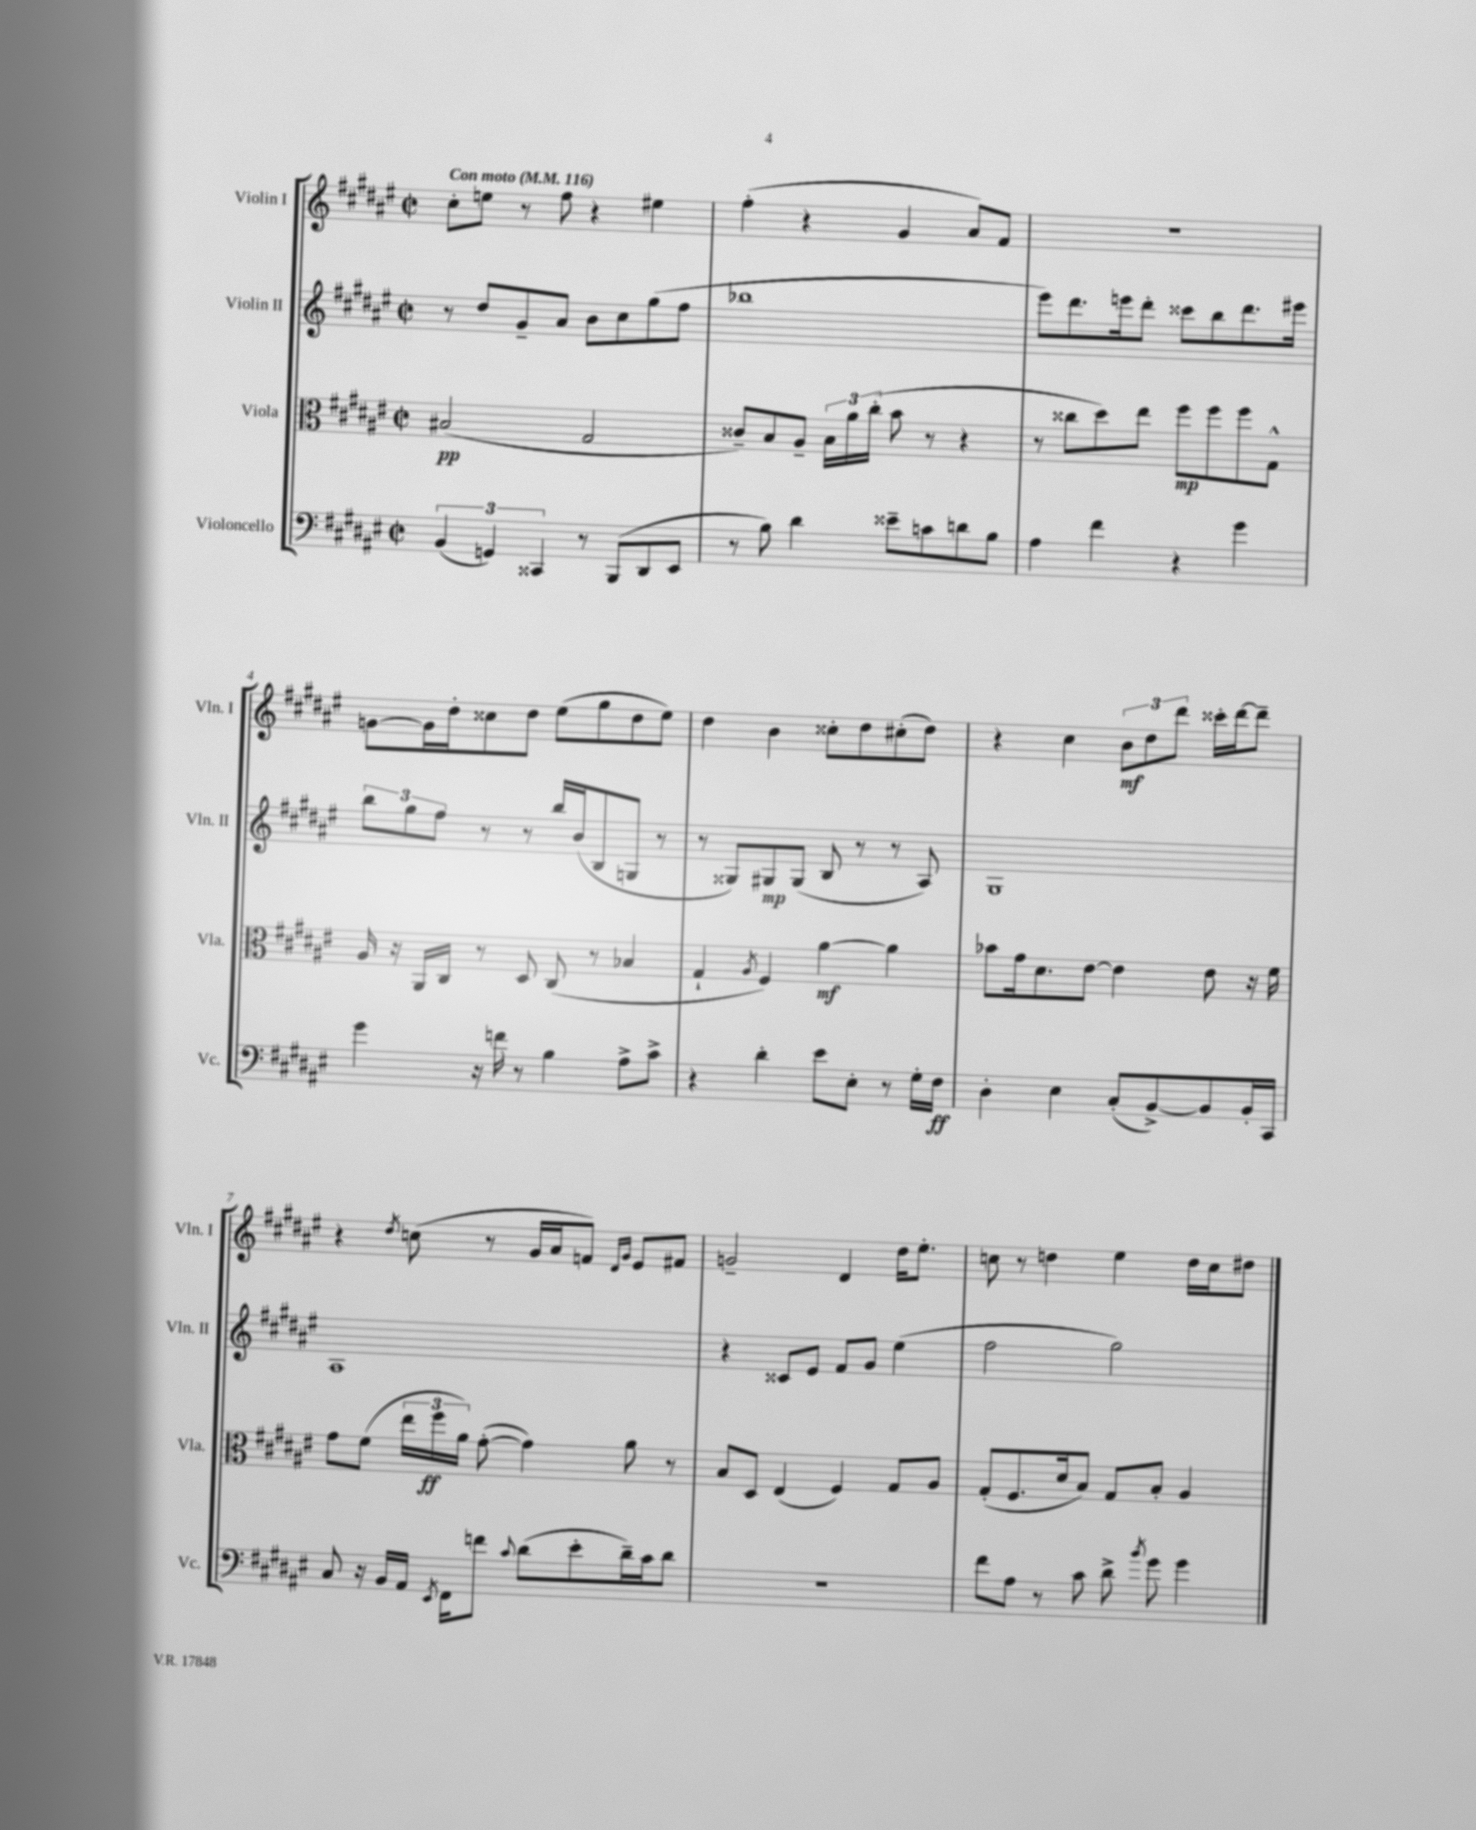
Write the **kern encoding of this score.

**kern	**kern	**kern	**kern
*staff4	*staff3	*staff2	*staff1
*clefF4	*clefC3	*clefG2	*clefG2
*k[f#c#g#d#a#e#]	*k[f#c#g#d#a#e#]	*k[f#c#g#d#a#e#]	*k[f#c#g#d#a#e#]
*M2/2	*M2/2	*M2/2	*M2/2
*met(c|)	*met(c|)	*met(c|)	*met(c|)
*MM116	*MM116	*MM116	*MM116
(6BB	(2B#	8r	8cc#'
.	.	8dd#	8ee
6GG)	.	.	.
.	.	8g#~	8r
6CC##	.	.	.
.	.	8a#	8ff#
8r	2G#	8b	4r
(8BBB	.	8cc#	.
8DD#	.	(8gg#	4ee#
8EE#	.	8ff#	.
=	=	=	=
8r	8c##~)	1bb-	(4ff#'
8B)	8B	.	.
4d#	8A#~	.	4r
.	24B	.	.
.	24a#	.	.
.	(24cc#'	.	.
8e##~	8b	.	4g#
8c	8r	.	.
8d	4r	.	8a#)
8B	.	.	8f#
=	=	=	=
4A#	8r	8eee#)	1r
.	8cc##	8.ddd#	.
4f#	8dd#)	.	.
.	.	16eee	.
.	8ee#	8ddd#'	.
4r	8ff#	8ccc##	.
.	8ff#	8bb	.
4g#	8ff#	8.ddd#	.
.	8G#^^	.	.
.	.	16eee#	.
=	=	=	=
4g#	16A#	12bb	[8g
.	16r	.	.
.	.	12gg#	.
.	16AA#	.	16g]
.	.	12ff#	.
.	16C#	.	16dd#'
16r	8r	8r	8cc##
16f	.	.	.
8r	8D#	8r	8dd#
4B	(8C#	16bb	(8ee#
.	.	(16b	.
.	8r	8B	8gg#
8A#^	4B-	8G	8dd#
8c#^	.	8r	8ee#)
=	=	=	=
4r	4G#`	8r	4dd#
.	.	8G##)	.
.	8qA#	.	.
4d#'	4F#)	8G#	4b
.	.	(8G#	.
8e#	[4a#	8B	8cc##'
8E#'	.	8r	8dd#
8r	4a#]	8r	(8cc#'
16G#'	.	8A#)	8dd#)
16F#	.	.	.
=	=	=	=
4D#'	8b-	1G#	4r
.	16g#	.	.
.	8.d#	.	.
4E#	.	.	4cc#
.	[8e#	.	.
(8C#'	4e#]	.	12b
.	.	.	12dd#
[8BB^)	.	.	.
.	.	.	12ddd#
8BB]	8e#	.	16ccc##'
.	.	.	[16ddd#
16BB'	16r	.	8ddd#~]
16CC#	16f#	.	.
=	=	=	=
8C#	8g#	1A#	4r
16r	(8f#	.	.
16BB	.	.	.
.	.	.	8qdd#
16AA#	24ee#	.	(8cc
.	24ff#	.	.
8qEE#	.	.	.
16FF#	.	.	.
.	24a#)	.	.
8f	([8g#'	.	8r
8qqc#	.	.	.
(8d#	4g#])	.	16g#
.	.	.	16a#
8e#'	.	.	8f)
.	.	.	16qqd#
.	.	.	16qqg#
16d#~)	8a#	.	8e#
16c#	.	.	.
8d#	8r	.	8f#
=	=	=	=
1r	8B	4r	2g~
.	8D#	.	.
.	(4E#	8c##	.
.	.	8e#	.
.	4F#)	8f#	4d#
.	.	8g#	.
.	8G#	(4ee#	16dd#
.	.	.	8.ee#'
.	8A#	.	.
=	=	=	=
8f#	(8G#'	2ff#	8cc
8A#	8.F#	.	8r
8r	.	.	4dd
.	16d#	.	.
8c#	8B)	.	.
8d#^	8G#	2gg#)	4ee#
8qb	.	.	.
8g#	8B'	.	.
4g#	4A#	.	16dd
.	.	.	16cc
.	.	.	8dd#
==	==	==	==
*-	*-	*-	*-
